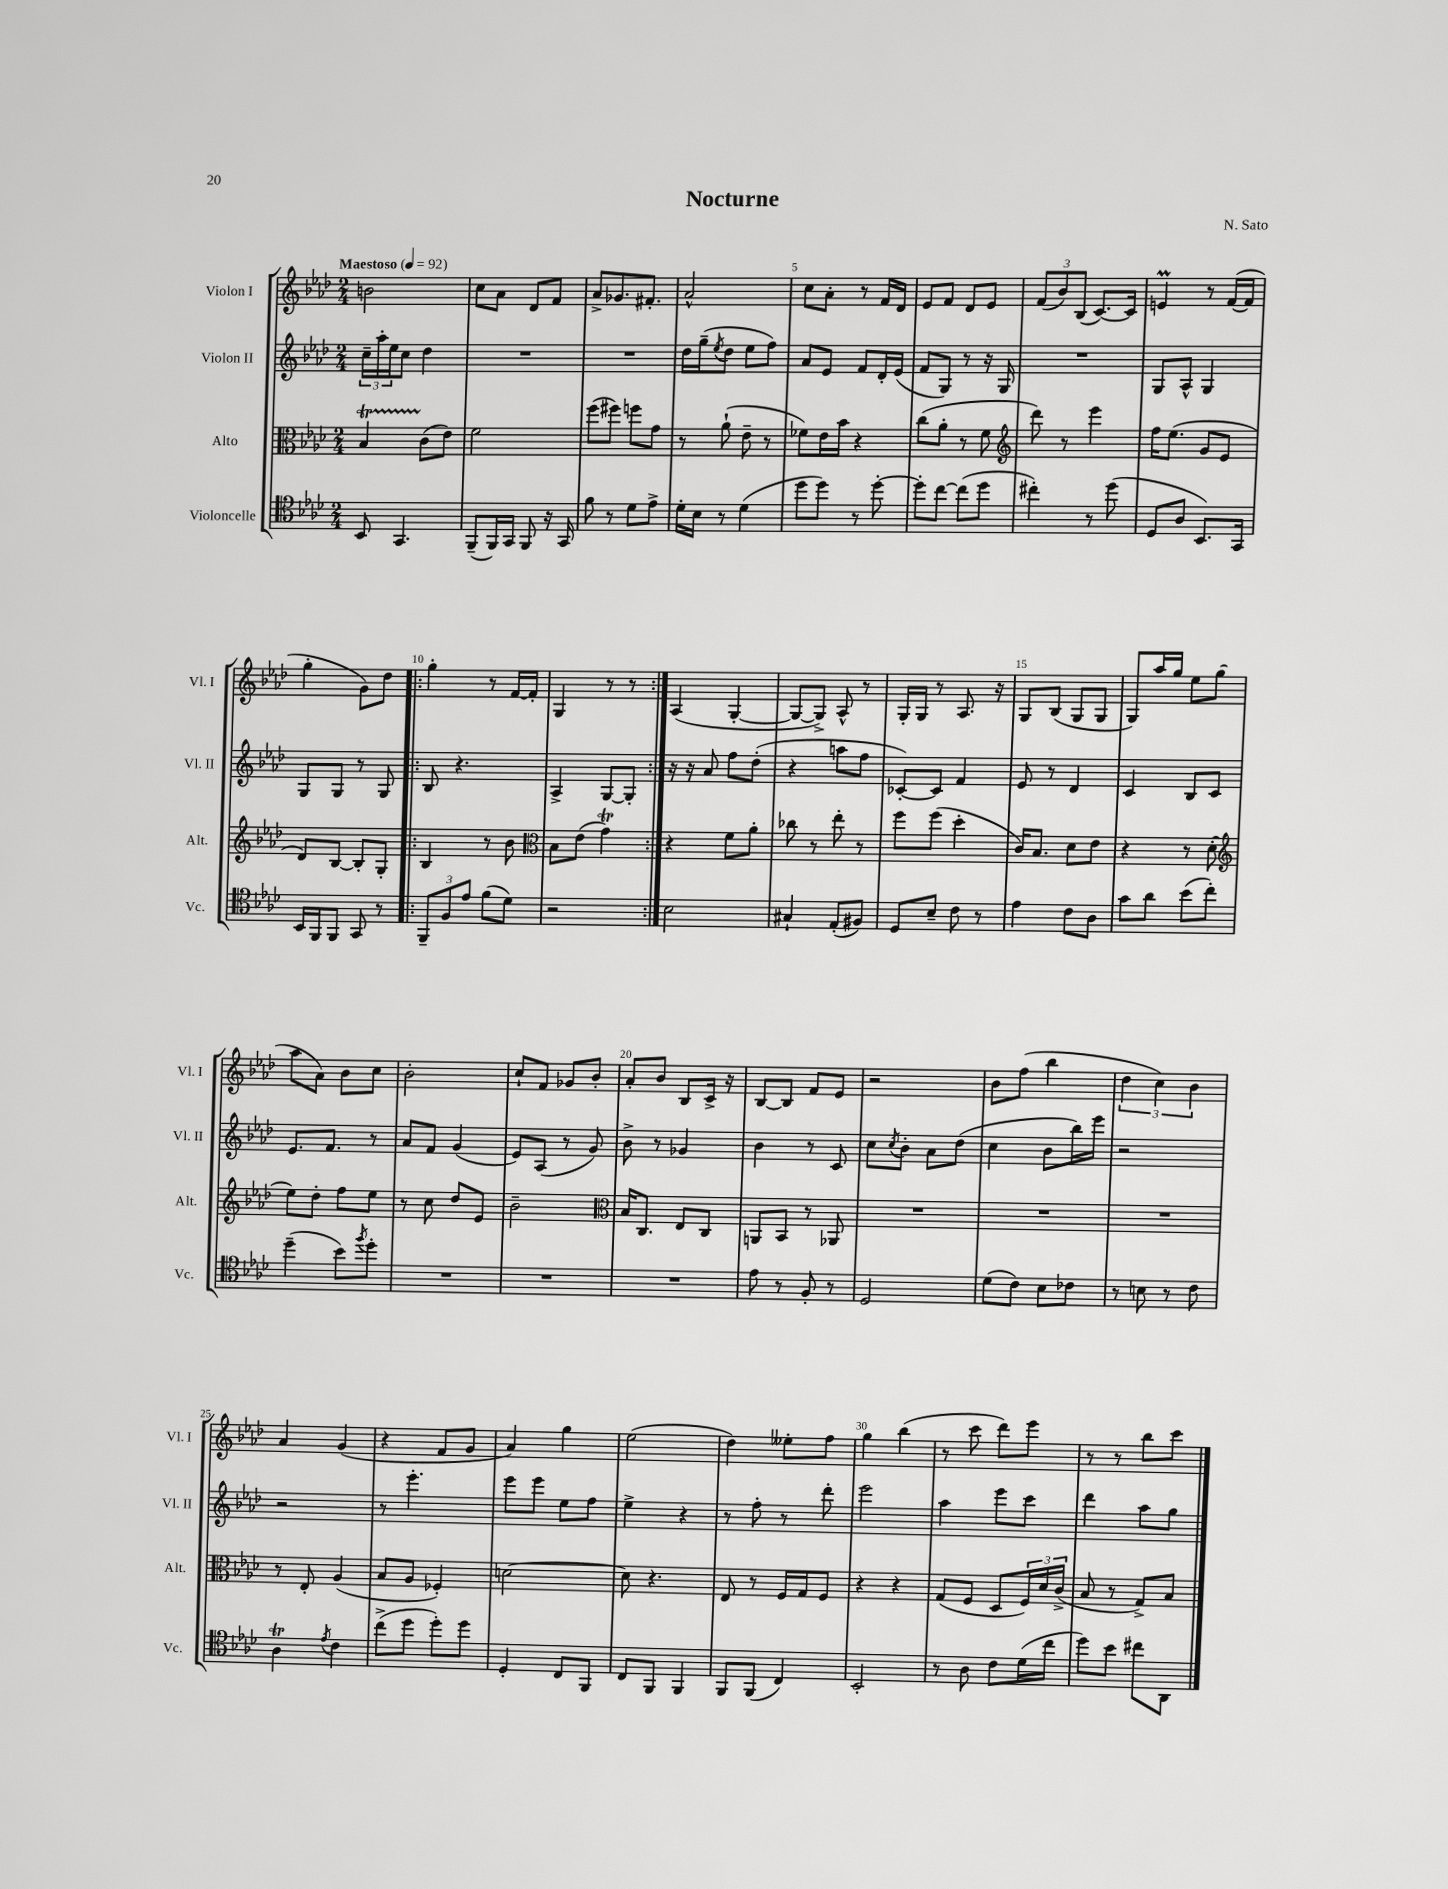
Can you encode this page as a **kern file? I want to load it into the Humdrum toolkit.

**kern	**kern	**kern	**kern
*staff4	*staff3	*staff2	*staff1
*clefC4	*clefC3	*clefG2	*clefG2
*k[b-e-a-d-]	*k[b-e-a-d-]	*k[b-e-a-d-]	*k[b-e-a-d-]
*M2/4	*M2/4	*M2/4	*M2/4
*MM92	*MM92	*MM92	*MM92
8BB-	4B-	24cc~	2b
.	.	24aa-'	.
.	.	24ee-	.
4.GG	.	8cc	.
.	(8c	4dd-	.
.	8e-)	.	.
=	=	=	=
(8FF~	2f	2r	8cc
16FF)	.	.	8a-
16GG	.	.	.
8FF	.	.	8d-
16r	.	.	8f
16GG	.	.	.
=	=	=	=
8f	(8ff	2r	8a-^
8r	8ff#)	.	8.g-
8d-	8ff	.	.
.	.	.	8.f#'
8e-^	8g	.	.
=	=	=	=
16d-'	8r	16dd-	2a-^^
16B-	.	(16gg~	.
.	.	8qee-	.
8r	(8a-`	8dd-	.
(4d-	8e-~	8ee-	.
.	8r	8ff)	.
=	=	=	=
8dd-	8f-)	8a-	8cc
8dd-)	16e-	8e-	8a-'
.	16b-	.	.
8r	4r	8f	8r
[8dd-'	.	16d-'	16f
.	.	(16e-	16d-
=	=	=	=
8dd-']	(8cc	8f	8e-
[8cc	8a-'	8G)	8f
(8cc]	8r	8r	8d-
8dd-	8f	16r	8e-
.	.	16G	.
=	=	=	=
*	*clefG2	*	*
4cc#')	8ddd-)	2r	(12f
.	.	.	12b-)
.	8r	.	.
.	.	.	(12B-
8r	4eee-	.	[8.c)
(8dd-	.	.	.
.	.	.	16c]
=	=	=	=
8D-	16ff	8G	4e
.	(8.ee-	.	.
8A-	.	8A-^^	.
8.BB-)	8g	4G	8r
.	8e-	.	([16f
16GG	.	.	16f]
=	=	=	=
16BB-	8d-)	8G	4gg'
16FF	.	.	.
8FF	[8B-	8G	.
8GG	8B-']	8r	8g)
8r	8G'	8G	8dd-
=!|:	=!|:	=!|:	=!|:
12FF~	4B-	8B-	4gg'
12F	.	.	.
.	.	4.r	.
12e-	.	.	.
(8f	8r	.	8r
8d-)	8b-	.	[16f
.	.	.	16f']
=	=	=	=
*	*clefC3	*	*
2r	8B-	4A-^	4G
.	(8e-	.	.
.	4g)	[8G	8r
.	.	8G']	8r
=:|!	=:|!	=:|!	=:|!
2B-	4r	16r	(4A-
.	.	16r	.
.	.	8a-	.
.	8f	8ff	[4G'
.	8a-'	(8dd-'	.
=	=	=	=
4G#`	8cc-	4r	8G_
.	8r	.	8G^])
(8E-'	8ee-'	8aa	8A-^^
8F#)	8r	8ff	8r
=	=	=	=
8D-	8ff	[8c-')	16G'
.	.	.	16G
8B-~	(8ff	8c-]	8r
8c	4dd-'	4f	8.A-
8r	.	.	.
.	.	.	16r
=	=	=	=
4e-	16c)	8e-	8G
.	8.B-	.	.
.	.	8r	(8B-
8c	8d-	4d-	8G
8A-	8e-	.	8G
=	=	=	=
8g	4r	4c	8G)
8a-	.	.	16aa-
.	.	.	16gg
(8b-	8r	8B-	8ee-
8cc')	(8d-'	8c	(8gg
=	=	=	=
*	*clefG2	*	*
(4dd-~	8ee-)	8.e-	8aa-
.	8dd-'	.	8a-)
.	.	8.f	.
8b-)	8ff	.	8b-
8qff	.	.	.
8dd-'	8ee-	8r	8cc
=	=	=	=
2r	8r	8a-	2b-'
.	8cc	8f	.
.	8dd-	(4g	.
.	8e-	.	.
=	=	=	=
2r	2b-~	8e-)	8cc`
.	.	(8A-	8f
.	.	8r	8g-
.	.	8g)	8b-'
=	=	=	=
*	*clefC3	*	*
2r	16B-	8b-^	8a-'
.	8.C	.	.
.	.	8r	8b-
.	8E-	4g-	8B-
.	8C	.	16c^
.	.	.	16r
=	=	=	=
8e-	8AA	4b-	[8B-
8r	8BB-	.	8B-]
8F'	8r	8r	8f
8r	8AA-	8c	8e-
=	=	=	=
2D-	2r	8cc	2r
.	.	8qcc	.
.	.	8b-'	.
.	.	8a-	.
.	.	(8dd-	.
=	=	=	=
(8d-	2r	4cc	8b-
8c)	.	.	(8ff
8B-	.	8b-	4bb-
8c-	.	16bb-)	.
.	.	16eee-	.
=	=	=	=
8r	2r	2r	6dd-
8B	.	.	.
.	.	.	6cc)
8r	.	.	.
.	.	.	6b-
8c	.	.	.
=	=	=	=
4A-	8r	2r	4a-
.	8E-'	.	.
8qe-	.	.	.
4c	(4A-	.	(4g
=	=	=	=
(8cc^	8B-	8r	4r
8dd-	8A-	4.eee-'	.
8dd-')	4F-')	.	8f
8dd-	.	.	8g
=	=	=	=
4D-'	[2d	8eee-	4a-)
.	.	8eee-	.
8C	.	8ee-	4gg
8FF	.	8ff	.
=	=	=	=
8C	8d]	4ee-^	(2ee-
8FF	4.r	.	.
4FF	.	4r	.
=	=	=	=
8FF	8E-	8r	4dd-)
(8FF	8r	8ff'	.
4C)	16F	8r	8ee--'
.	16G	.	.
.	8F	8ddd-'	8ff
=	=	=	=
2BB-'	4r	2eee-	4gg
.	4r	.	(4bb-
=	=	=	=
8r	(8G	4aa-	8r
8A-	8F	.	8ccc
8c	8D-	8eee-	8ddd-)
(16d-	24F)	8ccc	8eee-
.	24d-	.	.
16cc	.	.	.
.	(24c^	.	.
=	=	=	=
8dd-)	8B-	4ddd-	8r
8b-	8r	.	8r
8cc#	8G^)	8aa-	8bb-
8AA-	8B-	8gg	8ccc
==	==	==	==
*-	*-	*-	*-
